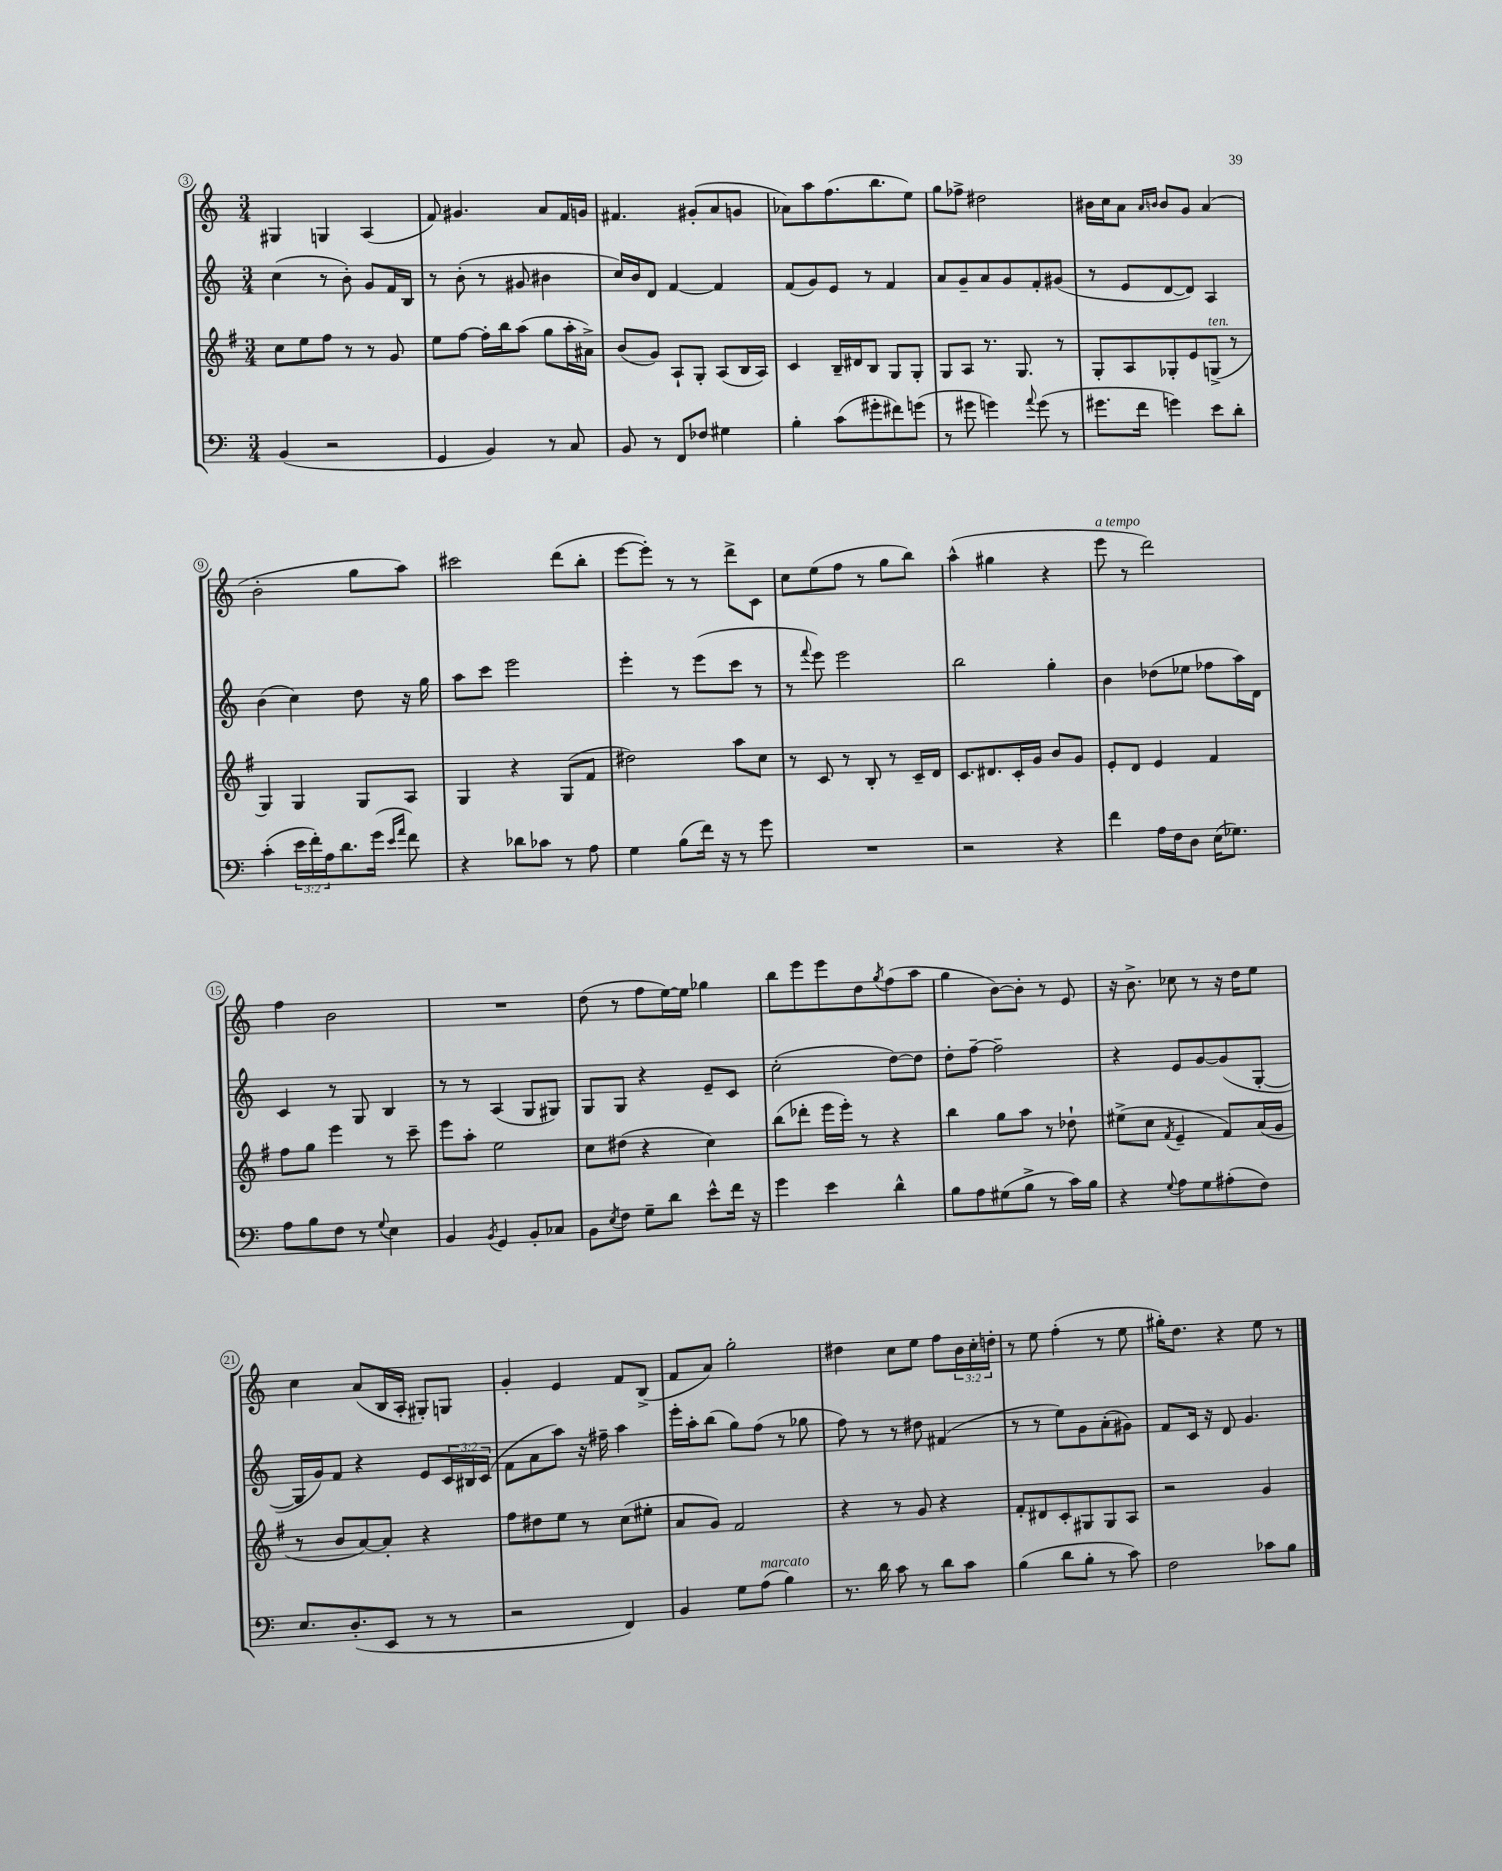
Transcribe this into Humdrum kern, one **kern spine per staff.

**kern	**kern	**kern	**kern
*part4	*part3	*part2	*part1
*staff4	*staff3	*staff2	*staff1
*clefF4	*clefG2	*clefG2	*clefG2
*k[]	*k[f#]	*k[]	*k[]
*M3/4	*M3/4	*M3/4	*M3/4
=3	=3	=3	=3
(4BB/	8cc\L	(4cc\	4G#X/
.	8ee\	.	.
2r	8ff#\J	8r	4Gn/
.	8r	8b'\)	.
.	8r	8g/L	(4A/
.	8g/	16f/L	.
.	.	16B/JJ	.
=4	=4	=4	=4
4GG/	8ee\L	8r	8f/)
.	[8ff#\J	(8b'\	4.g#X/
4BB/)	16ff#'\LL]	8r	.
.	16bb\J	.	.
.	(8aa\J	8g#X/	.
8r	8gg\L	4b#X\	8a/L
8C/	16aa'\L	.	16f/L
.	16a#X^\JJ)	.	16gn/JJ
=5	=5	=5	=5
8BB/	(8b/L	16cc/LL)	4.f#X/
.	.	16b/J	.
8r	8g/J)	8d/J	.
8FF/L	8A`/L	[4f/	.
8F-X/J	8G'/J	.	(8g#X'/L
4G#X\	(8A/L	4f/]	8a/
.	16B/L	.	8gn/J
.	16A/JJ)	.	.
=6	=6	=6	=6
4B'\	4c/	(8f/L	8a-X\L)
.	.	8g/)	8aa\
(8c\L	16B~/LL	8e/J	(8.ff\
.	16d#X/J	.	.
8g#X'\	8B/J	8r	.
.	.	.	8.bb\
8f#X\)	8G/L	4f/	.
(8gn\J	8G'/J	.	8ee\J)
=7	=7	=7	=7
8r	8G/L	8a/L	8gg\L
8g#X\	8A/J	8g~/	8ff-X^\J
4gn\)	8.r	8a/	2dd#X\
.	.	8g/	.
.	8.G/	.	.
8qqa/	.	.	.
(8g\	.	8f'/	.
8r	8r	(8g#X/J	.
=8	=8	=8	=8
8.g#X\L	8G'/L	8r	16b#X\LL
.	.	.	16cc\J
.	8A/	8e/L	8a\J
16f\Jk	.	.	.
.	.	.	16qqa/LL
.	.	.	16qqbn/JJ
4gn\)	8G-X'/	[8d/	8b/L
.	8e/	8d/J])	8g/J
!	!LO:TX:a:i:t=ten.	!	!
8e\L	(8Gn^/J	4A/	(4a/
8d'\J	8r	.	.
!!LO:LB:g=z
=9	=9	=9	=9
(4c'\	4G/)	(4b\	2b'\
24e\LL	4G/	4cc\)	.
24f'\)	.	.	.
24A\J	.	.	.
8.d\	.	.	.
.	8G/L	8dd\	8gg\L
(16g\Jk	.	.	.
16qqe/LL	.	.	.
16qqa/JJ	.	.	.
8f\)	8A/J	16r	8aa\J)
.	.	16gg\	.
=10	=10	=10	=10
4r	4G/	8aa\L	2ccc#X\
.	.	8ccc\J	.
8d-X\L	4r	2eee\	.
8c-X\J	.	.	.
8r	(8G/L	.	(8ddd\L
8A\	8f#/J	.	8bb'\J
=11	=11	=11	=11
4G\	2dd#X\)	4eee'\	[8eee\L
.	.	.	8eee'\J])
(8B\L	.	8r	8r
16f\Jk)	.	(8eee\L	8r
16r	.	.	.
8r	8aa\L	8ccc\J	8ddd^\L
8g\	8cc\J	8r	8c\J
=12	=12	=12	=12
2.r	8r	8r	8cc\L
.	.	8qqfff/	.
.	8c/	8eee\)	(8ee\
.	8r	2eee\	8ff\J
.	8B'/	.	8r
.	8r	.	8gg\L
.	16c~/LL	.	8bb\J)
.	16d/JJ	.	.
=13	=13	=13	=13
2r	8.c/L	2bb\	(4aa^^\
.	8.d#X/	.	.
.	.	.	4gg#X\
.	16c'/L	.	.
.	16g/JJ	.	.
4r	8b/L	4gg'\	4r
.	8g/J	.	.
=14	=14	=14	=14
!	!	!	!LO:TX:a:i:t=a tempo
4f\	8e'/L	4b\	8eee\
.	8d/J	.	8r
16A\LL	4e/	(8dd-X\L	2ddd\)
16F\J	.	.	.
8D\J	.	8ee-X\J	.
(16E\KL	4f#/	8ff-X\L	.
8.G-X\J)	.	.	.
.	.	16aa\L)	.
.	.	16d\JJ	.
!!LO:LB:g=z
=15	=15	=15	=15
8A\L	8ff#\L	4c/	4ff\
8B\	8gg\J	.	.
8F\J	4eee\	8r	2b\
8r	.	8G/	.
8qqG/	.	.	.
4E\	8r	4B/	.
.	8ccc~\	.	.
=16	=16	=16	=16
4BB/	8eee\L	8r	2.r
.	8aa'\J	8r	.
8qBB/	.	.	.
4GG/	2ee\	(4A/	.
8BB'/L	.	8G/L	.
8C-X/J	.	8G#X/J)	.
=17	=17	=17	=17
8BB\L	8cc\L	8G/L	(8dd\
8qE/	.	.	.
8F\J	(8dd#X\J	8G/J	8r
8G~\L	4r	4r	8ff\L
8d\J	.	.	[16ee\L)
.	.	.	16ee\JJ]
8e^^\L	4cc\)	8e~/L	4gg-X\
16f\Jk	.	8c/J	.
16r	.	.	.
=18	=18	=18	=18
4g\	(8bb\L	(2cc'\	8bb\L
.	8ddd-X'\J	.	8eee\
4e\	16eee\LL	.	8eee\
.	16eee'\JJ)	.	.
.	8r	.	8dd\
.	.	.	8qgg/
4d^^\	4r	[8dd\L)	(8ff\
.	.	8dd\J]	8aa\J
=19	=19	=19	=19
8B\L	4bb\	8dd'\L	4gg\
8A\	.	[8ff~\J	.
(8G#X\	8gg\L	2ff~\]	[8b\L)
8B^\J	8aa\J	.	8b'\J]
8r	8r	.	8r
16c\LL)	8dd-X`\	.	8e/
16B\JJ	.	.	.
=20	=20	=20	=20
4r	(8ee#X^\L	4r	16r
.	.	.	8.b^\
.	8cc\J	.	.
8qqG/	8qf#/	.	.
8A\L	4e~/	8e/L	8cc-X\
8G\	.	[8g/	8r
(8A#X'\	8f#/L)	(8g/]	16r
.	.	.	16dd\KL
8F\J)	(16a/L	[8G'/J	8ee\J
.	16g/JJ	.	.
!!LO:LB:g=z
=21	=21	=21	=21
8.E/L	8r	16G/LL]	4cc\
.	.	16g/J)	.
.	8b/L	8f/J	.
(8.D'/	.	.	.
.	[8a/)	4r	(8a/L
8EE/J	8a'/J]	.	16B/L
.	.	.	16A'/JJ
8r	4r	8e/L	8G#X'/L)
8r	.	24c/L	8Gn/J
.	.	24B#X/	.
.	.	(24c/JJ	.
=22	=22	=22	=22
2r	8ff#\L	8f\L	4g'/
.	8dd#X\	8a\	.
.	8ee\J	8aa\J)	4e/
.	8r	16r	.
.	.	16ff#X~\	.
4FF/)	(8cc\L	4aa\	8f/L
.	8ee#X'\J	.	(8B^/J
=23	=23	=23	=23
4BB/	8a/L	16eee'\LL	8f/L
.	.	16aa'\J	.
.	8g/J)	(8bb\J	8a/J)
8G\L	2f#/	8gg\L)	2gg'\
!LO:TX:a:i:t=marcato	!	!	!
(8A\J	.	(8ff\J	.
4B\)	.	8r	.
.	.	8gg-X\	.
=24	=24	=24	=24
8.r	4r	8ff\)	4dd#X\
.	.	8r	.
16d\	.	.	.
8c\	8r	8r	8cc\L
8r	8g/	8dd#X\	8ee\J
8d\L	4r	(4f#X/	8ff\L
8c\J	.	.	24b\L
.	.	.	24cc'\
.	.	.	24ddn'\JJ
=25	=25	=25	=25
(4B\	8f#'/L	8r	8r
.	8d#X/	8r	8ee\
8d\L	8c'/	8ee\L)	(4ff'\
8B'\J	8G#X/	8g\	.
8r	8G#/	(8a'\	8r
8c\)	8A/J	8g#X\J)	8ee\
=26	=26	=26	=26
2F\	2r	8f/L	16gg#X'\KL)
.	.	.	8.dd\J
.	.	16c/Jk	.
.	.	16r	.
.	.	8d/	4r
.	.	4.g/	.
8c-X\L	4g/	.	8ee\
8B\J	.	.	8r
==	==	==	==
*-	*-	*-	*-
